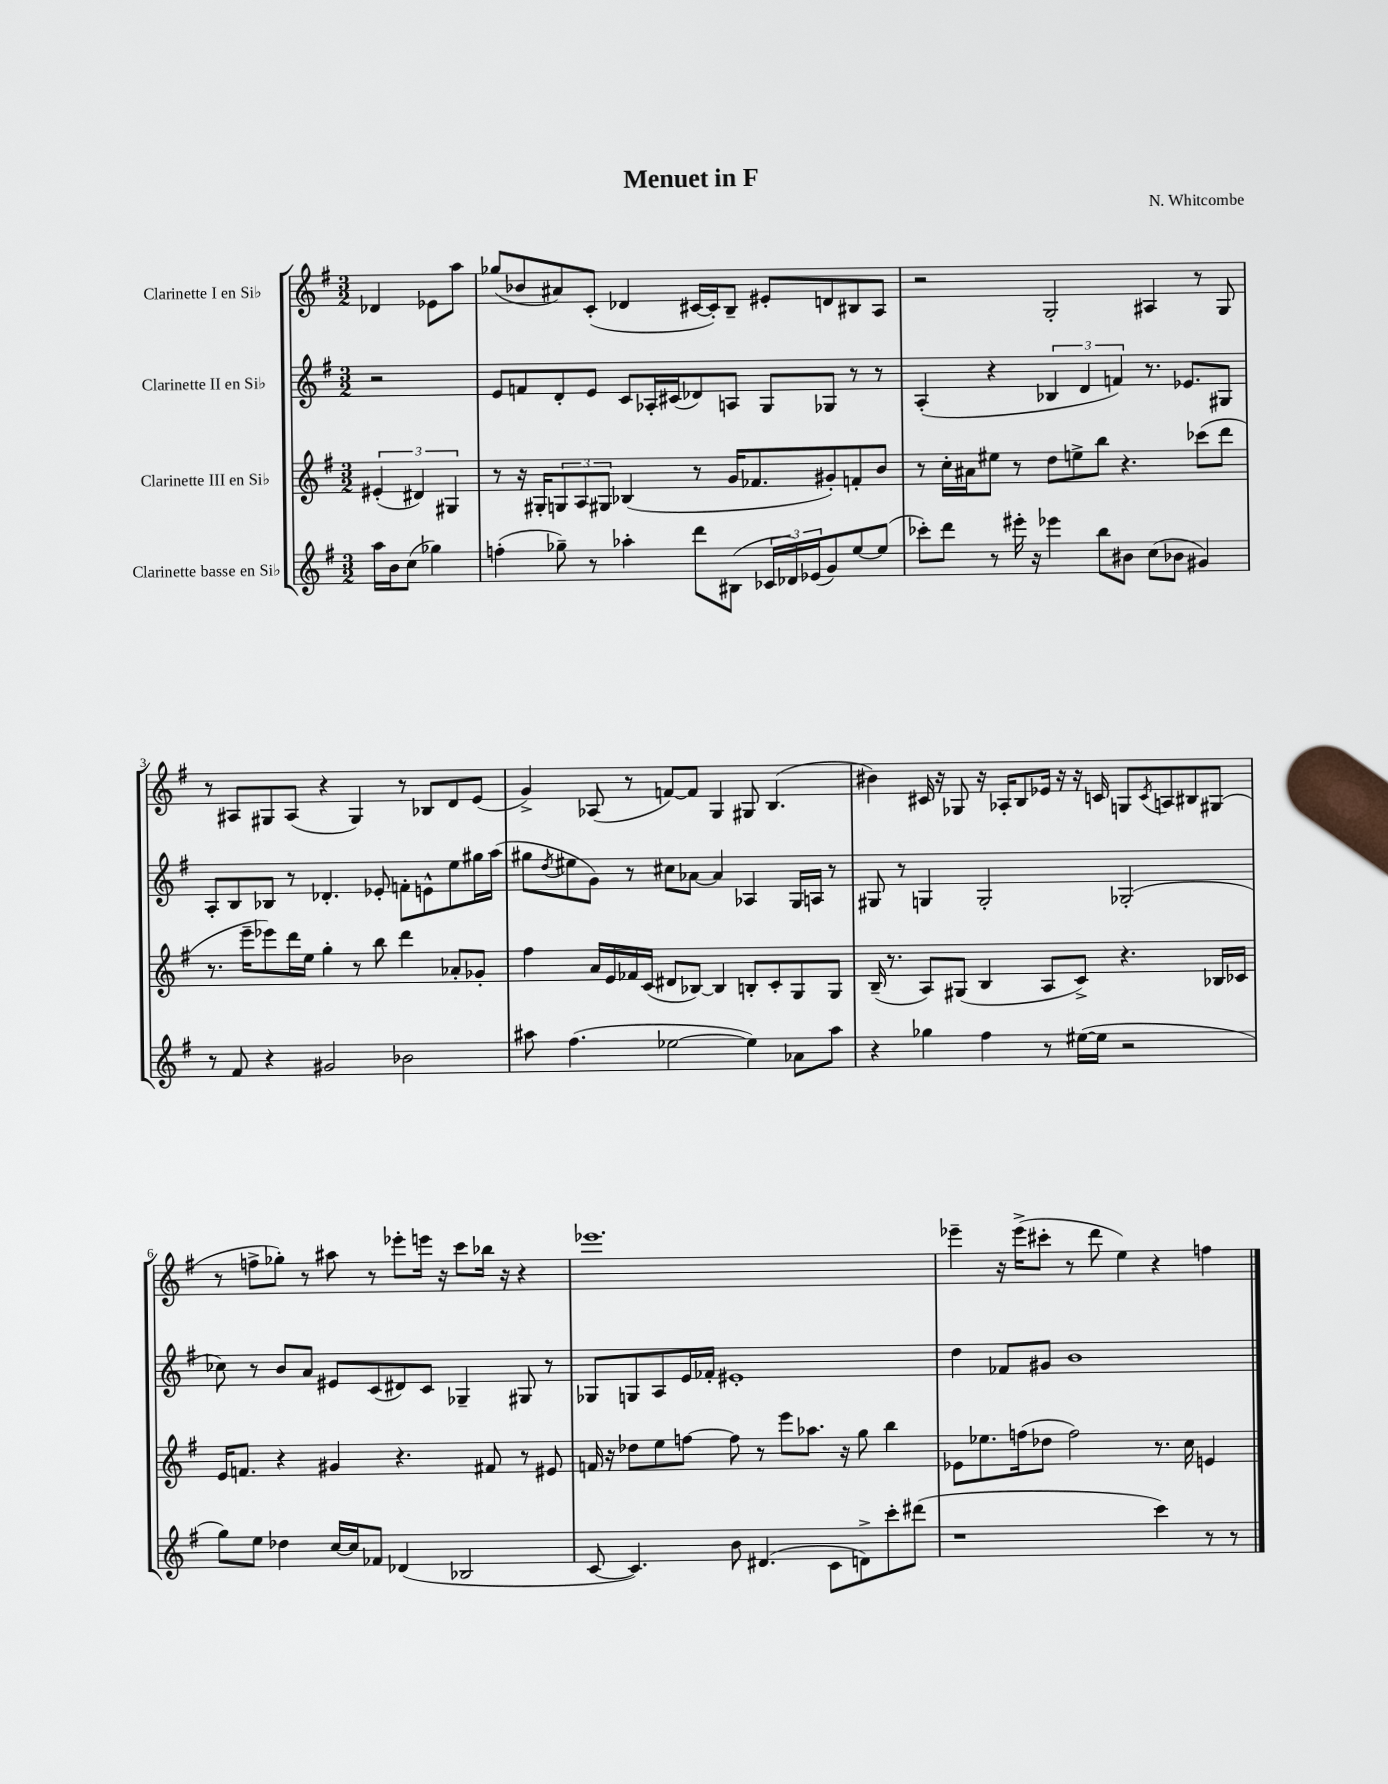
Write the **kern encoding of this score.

**kern	**kern	**kern	**kern
*staff4	*staff3	*staff2	*staff1
*clefG2	*clefG2	*clefG2	*clefG2
*k[f#]	*k[f#]	*k[f#]	*k[f#]
*M3/2	*M3/2	*M3/2	*M3/2
16aa\LL	(6e#'/	2r	4d-/
16b\J	.	.	.
(8cc\J	.	.	.
.	6d#/)	.	.
4gg-\)	.	.	8e-\L
.	6G#/	.	.
.	.	.	8aa\J
=	=	=	=
(4ff'\	8r	8e/L	(8gg-/L
.	16r	8f/	8b-/
.	16G#'/LK	.	.
8gg-~\)	12G/	8d'/	8a#/)
.	12A/	.	.
8r	.	8e/J	(8c'/J
.	12G#/J	.	.
4aa-'\	(4B-/	8c/L	4d-/
.	.	16A-'/L	.
.	.	(16c#/J	.
8ddd\L	8r	8d-/)	[16c#/LL
.	.	.	16c#'/]J)
(8B#\J	16g/LK	8A/J	8B~/J
.	8.f-/	.	.
24c-/LL	.	8G/L	8e#'/L
24d-/)	.	.	.
(24e-/J	.	.	.
8g/)	8g#'/)	8G-/J	8d/
[8ee/	8f'/	8r	8B#/
(8ee/]J	8b/J	8r	8A/J
=	=	=	=
8ccc-'\L)	8r	(4A'/	2r
8ddd\J	16cc'\LL	.	.
.	16a#\J	.	.
8r	8ee#\J	4r	.
16eee#'\	8r	.	.
16r	.	.	.
4eee-\	8dd\L	6B-/	2G'/
.	8ee^\	.	.
.	.	6d/	.
8bb\L	8bb\J	.	.
.	.	6f/)	.
8b#\J	4.r	.	.
(8cc\L	.	8.r	4A#/
8b-\J	.	.	.
.	.	8.e-/L	.
4g#/)	(8ccc-\L	.	8r
.	8ddd\J	8G#/J	8G/
=	=	=	=
8r	8.r	8A'/L	8r
8f#/	.	8B/	8A#/L
.	16eee~\LK	.	.
4r	8eee-\)	8B-/J	8G#/
.	16ddd\L	8r	(8A#/J
.	16ee\JJ	.	.
2g#/	4gg'\	4.d-'/	4r
.	8r	.	4G#/)
.	8bb\	8e-'/	.
2b-\	4ddd\	8f'\L	8r
.	.	8e^^\	8B-/L
.	8a-'/L	8ee\	8d/
.	8g-'/J	16gg#\L	(8e/J
.	.	(16aa\JJ	.
=	=	=	=
8aa#\	4ff#\	8gg#\L	4g^/)
.	.	8qdd/	.
(4.ff#\	.	8ee#\	.
.	16a/LL	8g\J)	(8A-/
.	16e/	.	.
.	16f-/	8r	8r
.	(16c/JJ	.	.
[2ee-\	8d#/L	8cc#\L	[8f/L)
.	[8B-/J)	[8a-\J	8f/]J
.	4B-/]	4a-/]	4G/
4ee-\])	8B'/L	4A-/	8G#/
.	8c'/	.	(4.B/
8a-\L	8G/	16G/LL	.
.	.	16A/JJ	.
8aa#\J	8G/J	8r	.
=	=	=	=
4r	(16B~/	8G#/	4b#\)
.	8.r	.	.
.	.	8r	.
4gg-\	8A/L)	4G/	16c#/
.	.	.	16r
.	(8G#/J	.	8G-/
4ff#\	4B/	2G'/	16r
.	.	.	16A-'/LK
.	.	.	8B/
8r	8A/L	.	16e-/Jk
.	.	.	16r
([16ee#\LL	8c^/J)	.	16r
16ee#\]JJ	.	.	16c/
2r	4.r	(2G-'/	8G/L
.	.	.	8qc/
.	.	.	8A/
.	.	.	8B#/
.	16B-/LL	.	(8G#/J
.	16c-/JJ	.	.
=	=	=	=
8gg\L)	16e/LK	8cc-\)	8r
.	8.f/J	.	.
8ee\J	.	8r	8ff^\L
4dd-\	4r	8b/L	8gg-'\J)
.	.	8a/J	8r
[16cc/LL	4g#/	8e#/L	8aa#\
16cc/]J	.	.	.
8f-/J	.	(8c/	8r
(4d-/	4.r	8d#/)	8eee-'\L
.	.	8c/J	16eee\Jk
.	.	.	16r
2B-/	.	4G-~/	8ccc\L
.	8f#/	.	16bb-\Jk
.	.	.	16r
.	8r	8G#/	4r
.	8e#/	8r	.
=	=	=	=
[8c/	16f/	8G-/L	1.eee-
.	16r	.	.
4.c/])	8dd-\L	8G/	.
.	8ee\	8A/	.
.	[8ff\J	16e/L	.
.	.	16f-'/JJ	.
8b\	8ff\]	1e#'	.
(4.d#/	8r	.	.
.	8eee\L	.	.
.	8.aa-\J	.	.
8c\L	.	.	.
.	16r	.	.
8d^\)	8gg\	.	.
8ccc'\	4bb\	.	.
(8ddd#\J	.	.	.
=	=	=	=
1r	8e-\L	4dd\	4eee-~\
.	8.ee-\	.	.
.	.	8f-/L	16r
.	(16ff\k	.	(16eee-^\LK
.	8dd-\J	8g#/J	8ccc#'\J
.	2ff\)	1b	8r
.	.	.	8ddd\
.	.	.	4ee\)
4ccc\)	8.r	.	4r
.	16cc\	.	.
8r	4e/	.	4ff\
8r	.	.	.
==	==	==	==
*-	*-	*-	*-
